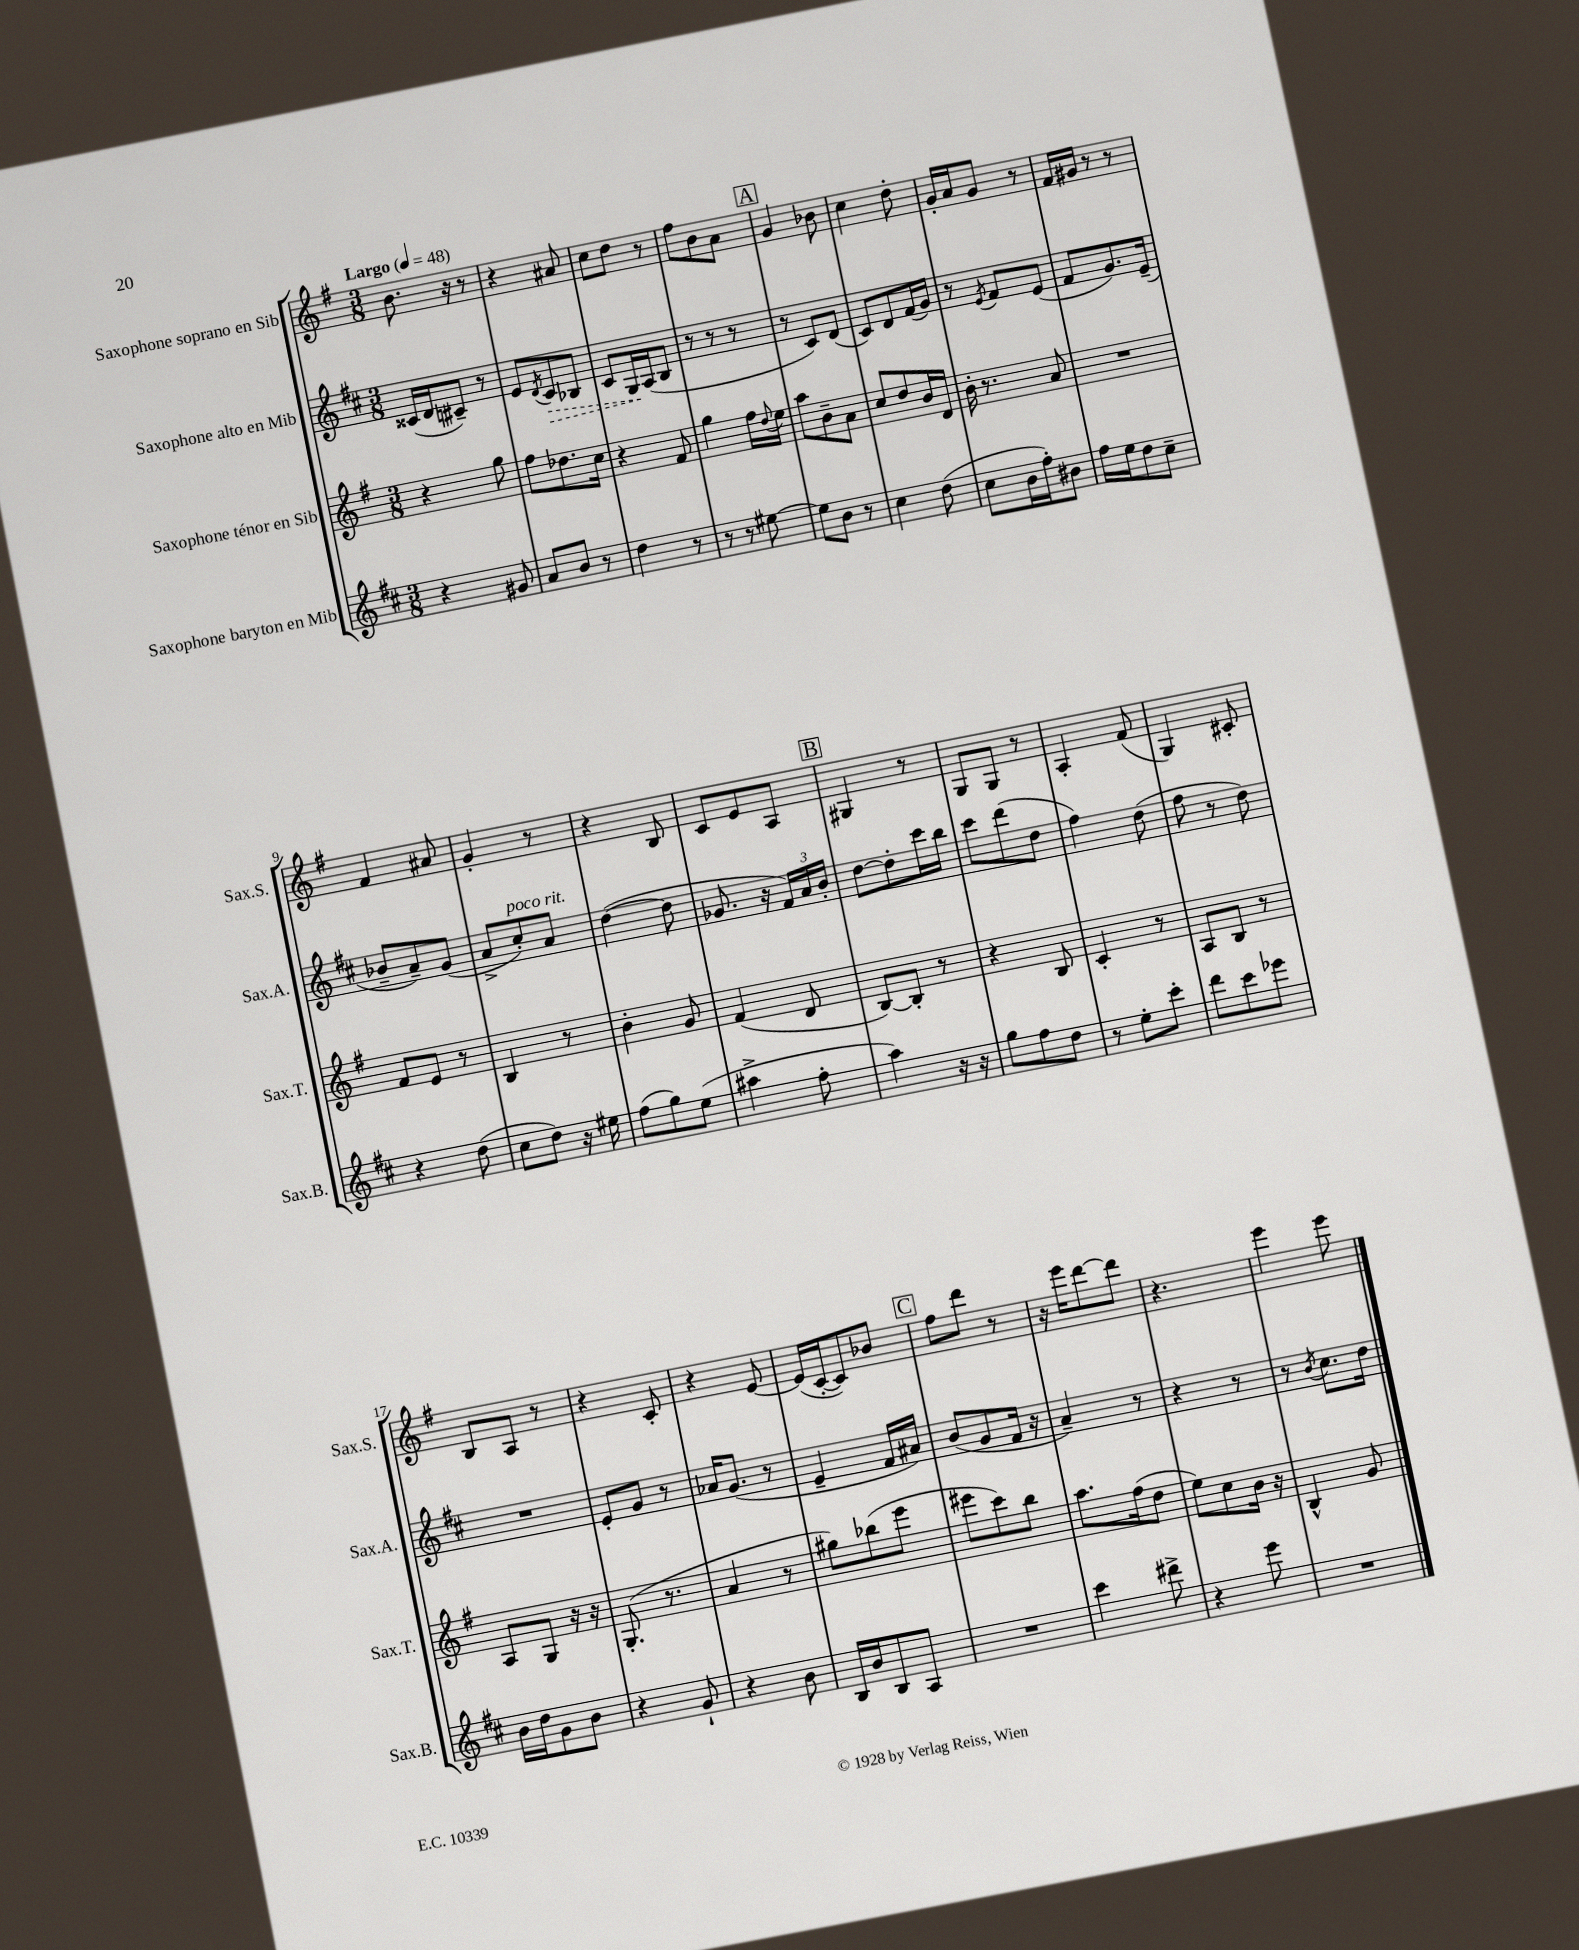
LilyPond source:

<<
\new StaffGroup <<
\new Staff = "s0" \with { instrumentName = "Saxophone soprano en Sib" shortInstrumentName = "Sax.S." } {
    \clef treble \key g \major \numericTimeSignature \time 3/8 \tempo "Largo" 4 = 48
    b'8. r16 r8 |
    r4 ais'8 |
    c''8 d''8 r8 |
    fis''8 b'8 a'8 |
    \mark \markup { \box "A" } g'4 bes'8 |
    c''4 d''8-. |
    g'16-. a'16 g'8 r8 |
    fis'16 gis'16 r8 r8 |
    fis'4 ais'8 |
    g'4-. r8 |
    r4 b8 |
    c'8 e'8 a8 |
    \mark \markup { \box "B" } gis4 r8 |
    g8 g8 r8 |
    a4-. fis'8( |
    g4) cis'8-. |
    b8 a8 r8 |
    r4 c'8-. |
    r4 e'8~ |
    e'16( c'16~-. c'8) bes'8 |
    \mark \markup { \box "C" } fis''8 d'''8 r8 |
    r16 e'''16 d'''8~ d'''8 |
    r4. |
    e'''4 e'''8 \bar "|." |
}
\new Staff = "s1" \with { instrumentName = "Saxophone alto en Mib" shortInstrumentName = "Sax.A." } {
    \clef treble \key d \major \numericTimeSignature \time 3/8
    cisis'16( d'16 cis'8--) r8 |
    e'8 \acciaccatura { d'8 } \once \override Hairpin.style = #'dashed-line cis'8\> bes8 |
    cis'8 g16\! a16( b8 |
    r8 r8 r8 |
    \mark \markup { \box "A" } r8 cis'8) d'8( |
    cis'8) d'8 fis'16( g'16) |
    r8 \acciaccatura { e'8 } fis'8 e'8( |
    fis'8 g'8.) e'16--( |
    bes'8-- a'8--) g'8( |
    a'8-> cis''8-.^\markup { \italic "poco rit." }) a'8 |
    d''4~( d''8 |
    ges'8. r16 \tuplet 3/2 { fis'16) a'16 b'16-. } |
    \mark \markup { \box "B" } d''8~ d''8-. cis'''16 b''16 |
    cis'''8 d'''8( d''8 |
    fis''4) d''8( |
    fis''8 r8 d''8) |
    R4. |
    e'8-. g'8 r8 |
    aes'16 g'8.( r8 |
    e'4-- fis'16 ais'16) |
    \mark \markup { \box "C" } b'8( g'8 fis'16 r16 |
    a'4--) r8 |
    r4 r8 |
    r8 \acciaccatura { b'8 } cis''8. d''16 \bar "|." |
}
\new Staff = "s2" \with { instrumentName = "Saxophone ténor en Sib" shortInstrumentName = "Sax.T." } {
    \clef treble \key g \major \numericTimeSignature \time 3/8
    r4 g''8 |
    fis''8 des''8. c''16 |
    r4 fis'8 |
    g''4 fis''16 \appoggiatura { d''8 } e''16 |
    \mark \markup { \box "A" } a''8 b'8-- a'8 |
    c''8 d''8 b'16 d'16 |
    b'16-. r8. a'8 |
    R4. |
    fis'8 e'8 r8 |
    b4 r8 |
    b'4-. g'8 |
    fis'4( d'8 |
    \mark \markup { \box "B" } b8~) b8-. r8 |
    r4 b8 |
    c'4-. r8 |
    a8 b8 r8 |
    a8 g8 r16 r16 |
    g8.-.( r8. |
    a'4 r8 |
    gis''8) bes''8( e'''8 |
    \mark \markup { \box "C" } eis'''8 c'''8) b''8 |
    a''8. fis''16( d''8 |
    e''8) c''8 b'16 r16 |
    b4-^ g'8 \bar "|." |
}
\new Staff = "s3" \with { instrumentName = "Saxophone baryton en Mib" shortInstrumentName = "Sax.B." } {
    \clef treble \key d \major \numericTimeSignature \time 3/8
    r4 gis'8 |
    a'8 b'8 r8 |
    d''4 r8 |
    r8 r8 eis''8~ |
    \mark \markup { \box "A" } eis''8 b'8 r8 |
    cis''4 d''8( |
    cis''8 b'16 fis''16-.) bis'8 |
    fis''16 e''16 d''8 cis''8-- |
    r4 d''8( |
    cis''8 d''8) r16 eis''16 |
    fis''8( g''8) e''8( |
    ais''4-> fis''8-. |
    \mark \markup { \box "B" } a''4) r16 r16 |
    g''8 fis''8 d''8 |
    r8 e''8-. cis'''8-. |
    d'''8 cis'''8 ees'''8 |
    b'16 d''16 g'8 b'8 |
    r4 g'8-! |
    r4 b'8 |
    b16 b'16 b8 a8 |
    \mark \markup { \box "C" } R4. |
    cis'''4 dis'''8-> |
    r4 e'''8 |
    R4. \bar "|." |
}
>>
>>
